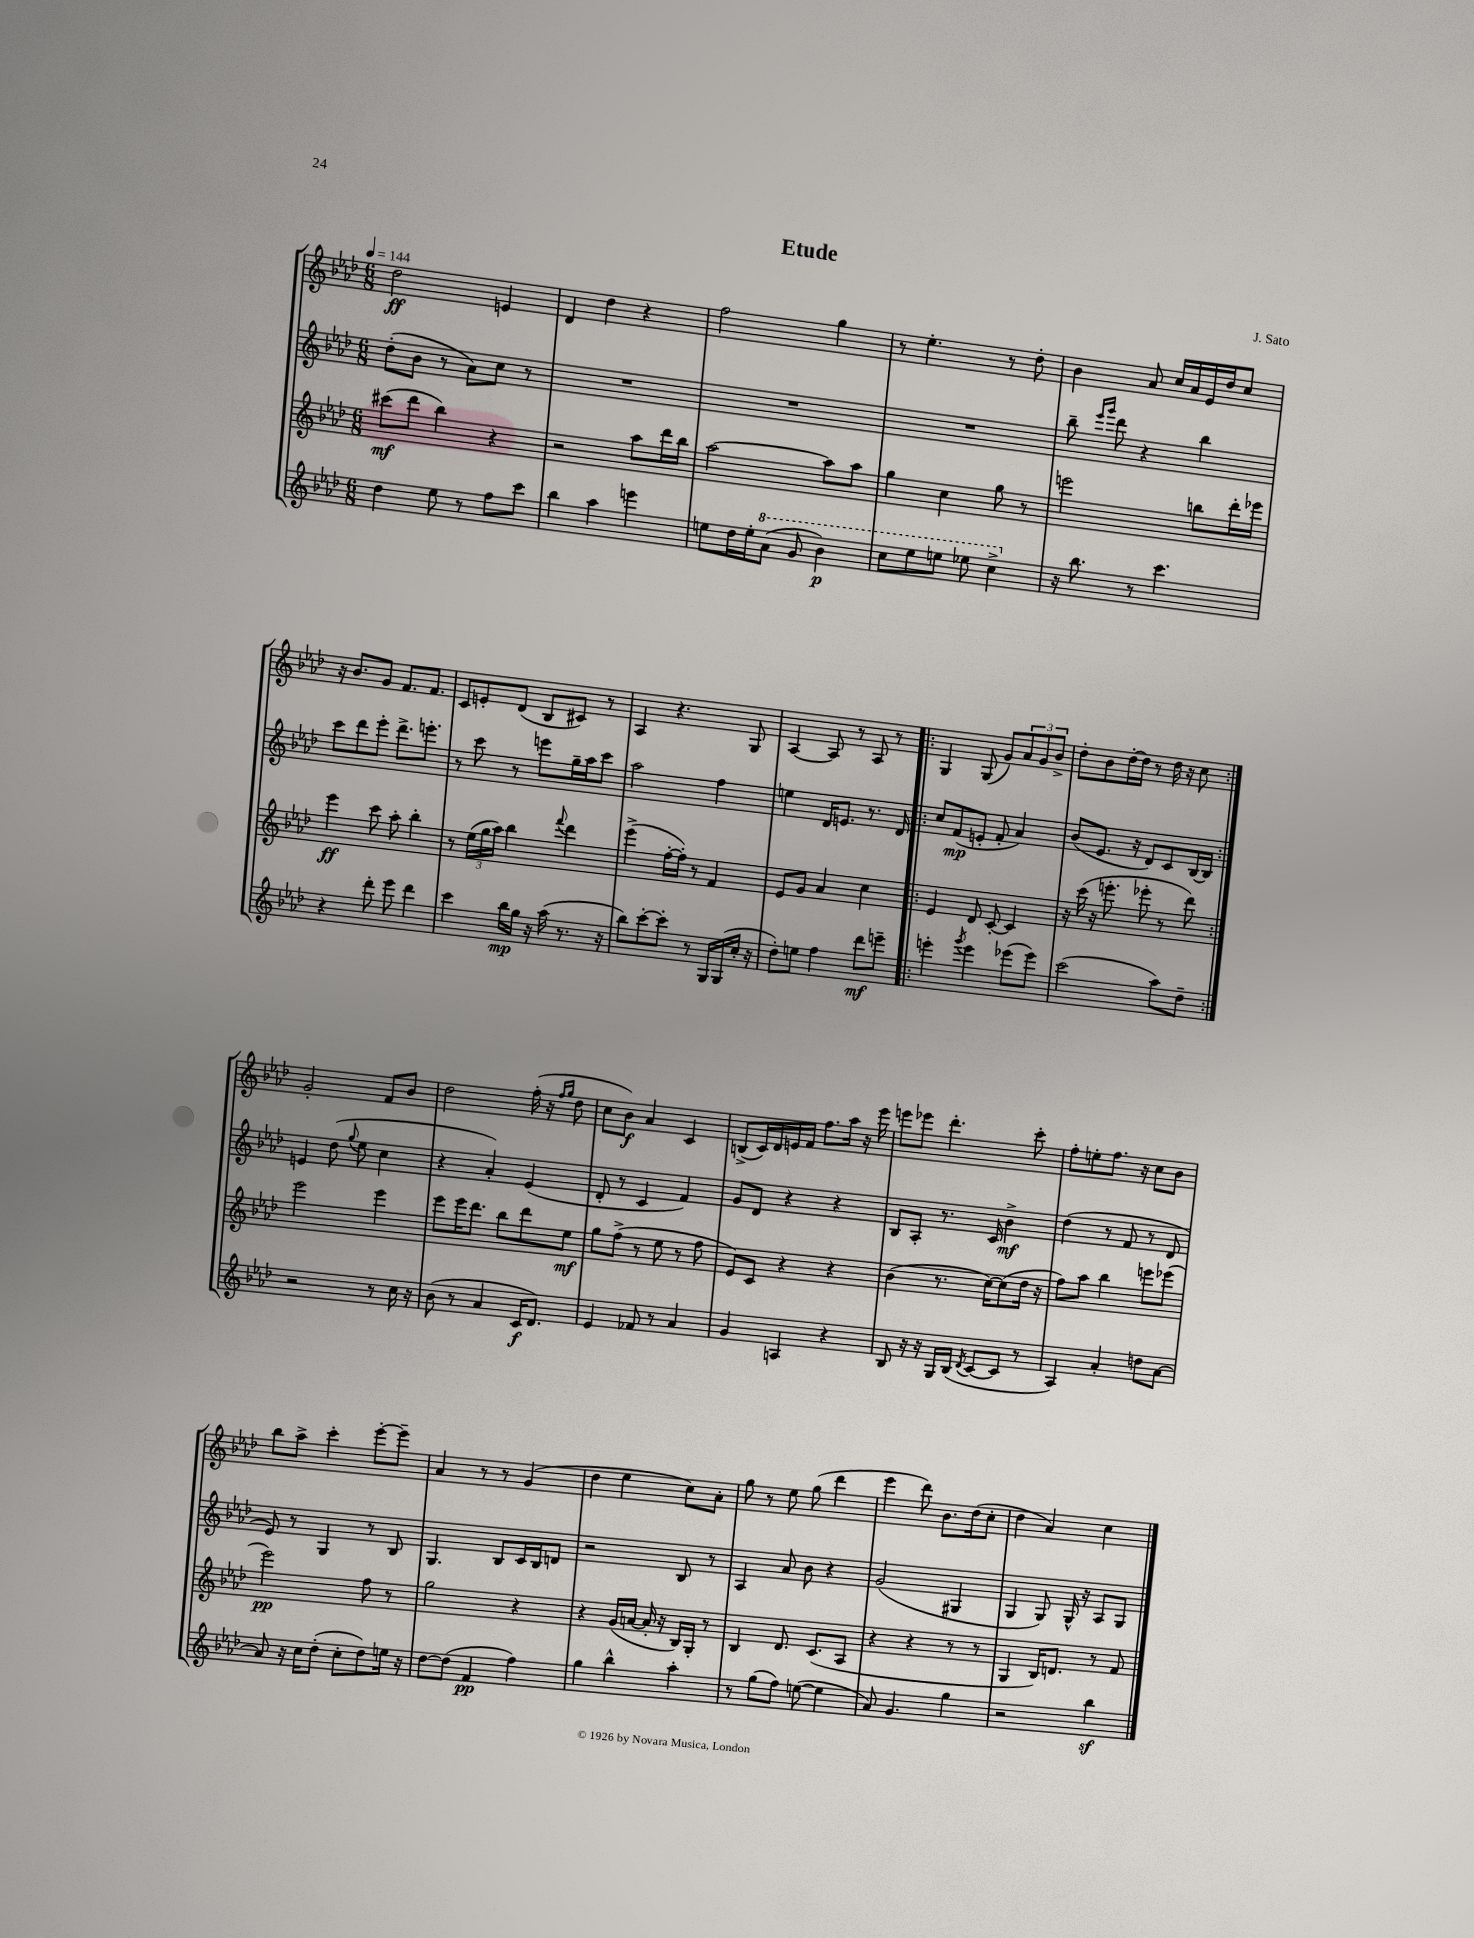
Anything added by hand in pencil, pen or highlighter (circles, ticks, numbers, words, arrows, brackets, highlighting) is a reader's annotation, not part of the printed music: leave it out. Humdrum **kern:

**kern	**kern	**kern	**kern
*staff4	*staff3	*staff2	*staff1
*clefG2	*clefG2	*clefG2	*clefG2
*k[b-e-a-d-]	*k[b-e-a-d-]	*k[b-e-a-d-]	*k[b-e-a-d-]
*M6/8	*M6/8	*M6/8	*M6/8
*MM144	*MM144	*MM144	*MM144
4dd-\	(8ccc#\L	(8dd-'\L	2dd-\
.	8ddd-\J	8b-\J	.
8ee-\	4bb-\)	8r	.
8r	.	8a-\L)	.
8ff\L	4r	8cc\J	4e/
8ccc\J	.	8r	.
=	=	=	=
4bb-\	2r	2.r	4d-/
4aa-\	.	.	4dd-\
4eee\	8aa-\L	.	4r
.	16ddd-\L	.	.
.	16bb-\JJ	.	.
=	=	=	=
8ee\L	[2aa-\	2.r	2ff\
16dd-\L	.	.	.
16ee'\J	.	.	.
(8aa-\J	.	.	.
8gg/	.	.	.
4bb-\)	8aa-\]L	.	4gg\
.	8aa-\J	.	.
=	=	=	=
8ccc\L	4gg\	2.r	8r
8eee-\	.	.	4.ee-'\
8eee\J	4cc\	.	.
8eee-\	.	.	.
4ccc^\	8gg\	.	8r
.	8r	.	8dd-'\
=	=	=	=
16r	2eee\	8bb-~\	4b-\
8.bb-\	.	.	.
.	.	16qqeee-/LL	.
.	.	16qqggg/JJ	.
.	.	8ddd-\	.
8r	.	4r	8a-/
4.ccc\	.	.	16cc/LL
.	.	.	16a-/
.	8bb\L	4bb-\	16e-/
.	.	.	16dd-/J
.	16ddd-'\L	.	8cc/J
.	16eee-\JJ	.	.
=	=	=	=
4r	4eee-\	8ccc\L	16r
.	.	.	8.b-/L
.	.	8ddd-\	.
8ddd-'\	8ccc\	8eee-'\J	8g/J
8eee-\	8aa-'\	8.ddd-^\L	8.f/L
4ddd-\	4bb-'\	.	.
.	.	8.eee'\J	8.f/J
=	=	=	=
4ccc\	8r	8r	8c/L
.	(24ee-\LL	8ccc\	8e'/
.	24gg\	.	.
.	24aa-\JJ)	.	.
16bb-\LL	4bb-\	8r	(8d-/J
16gg\JJ	.	.	.
16r	.	8eee\L	8B-/L
(16aa-\	.	.	.
.	8qqfff/	.	.
8.r	4ddd-\	16gg~\L	8c#/J)
.	.	16aa-\J	.
.	.	8ccc\J	8r
16r	.	.	.
=	=	=	=
8bb-\L)	(4eee-^\	2aa-\	4A-/
[8ccc'\	.	.	.
8ccc'\]J	[16ff'\LL	.	4.r
.	16ff'\]JJ)	.	.
8r	8r	.	.
16G/LL	4f/	4ff\	.
(16G/	.	.	.
16cc'/JJ	.	.	8G/
16r	.	.	.
=	=	=	=
8dd-'\L)	8e-/L	4ee\	[4A-/
8ee\J	8g/J	.	.
4ff\	4a-/	16d-/LK	8A-/]
.	.	8.e/J	.
.	.	.	8r
8ddd-\L	4cc\	8.r	8A-/
8eee~\J	.	.	8r
.	.	16d-/	.
=!|:	=!|:	=!|:	=!|:
4eee'\	4e-/	8cc/L	4G/
.	.	(8f/	.
8qggg/	.	.	.
4eee\	8d-/	8e'/J	(8G/
.	[8c'/	8f'/	8g/L)
(8eee-\L	4c/]	4a-/)	12a-/
.	.	.	12g/
8eee-\J)	.	.	.
.	.	.	12b-^/J
=	=	=	=
(2ccc\	16r	(8b-/L	8dd-'\L
.	(16ccc\	.	.
.	16r	8.e-/J	8b-\
.	8.eee'\	.	.
.	.	.	[16dd-'\L
.	.	16r	16dd-\]JJ
.	8eee-'\	8d-/L)	8r
8aa-\L)	8r	8c/	16dd-\
.	.	.	16r
8dd-~\J	8ddd-\)	[16B-/L	8cc\
.	.	16B-/]JJ	.
=:|!	=:|!	=:|!	=:|!
2r	2eee-\	4e/	2g'/
.	.	(8dd-\	.
.	.	8qqgg/	.
.	.	8ee-\	.
8r	4eee-\	4cc\	8f/L
16cc\	.	.	8b-/J
16r	.	.	.
=	=	=	=
(8b-\	8eee-\L	4r	2dd-\
8r	16eee-\K	.	.
.	8.ddd-\J	.	.
4a-/	.	4a-'/)	.
.	8bb-\L	.	.
16c/LK	8ddd-\	(4e-/	(16ff'\
8.d-/J)	.	.	16r
.	.	.	16qqff/LL
.	.	.	16qqgg/JJ
.	8ee-\J	.	8dd-\
=	=	=	=
4e-/	8gg\L	8d-'/	8cc\L
.	(8ff^\J	8r	8b-\J)
8f-/	8r	4c/	4a-/
8r	8ee-\	.	.
4a-/	8r	4f/)	4c/
.	8ff\	.	.
=	=	=	=
4g/	8e-/L)	8g/L	(8B^/L
.	8c/J	8d-/J	16c/L)
.	.	.	16d-/
4A/	4r	4r	16e/
.	.	.	16f/JJ
.	.	.	8.ff\L
4r	4r	4r	.
.	.	.	16aa-\Jk
.	.	.	16r
.	.	.	16eee-\
=	=	=	=
8B-/	(4b-\	8B-/L	8eee\L
16r	.	8A-'/J	8eee-\J
16r	.	.	.
16G/LL	8.r	8.r	4.ddd-'\
(16B-/JJ	.	.	.
8qd-/	.	.	.
[8c/L	.	.	.
.	[16cc\LK)	16c/	.
8c/]J	(8cc\]	4b-^\	.
8r	16dd-\Jk	.	8ccc'\
.	16r	.	.
=	=	=	=
4A-/)	8ff\L)	(4dd-\	8ff'\L
.	8aa-\J	.	8ee'\
4a-'/	4bb-\	8r	8.ff\J
.	.	8f/	.
.	.	.	16r
8dd\L	8eee\L	8r	8cc\L
[8a-\J	(8eee-\J	8d-/	8b-\J
=	=	=	=
8a-/]	2eee-\)	8e-/)	8bb-\L
16r	.	8r	8aa-^\J
16cc\LK	.	.	.
(8dd-'\J	.	4G/	4ccc'\
8cc'\L	.	.	.
8dd-\)	8ff\	8r	[8eee-'\L
16ee\Jk	8r	8B-/	8eee-~\]J
16r	.	.	.
=	=	=	=
[8dd-\L	2gg\	4.G/	4a-/
(8dd-\]J	.	.	.
4f/	.	.	8r
.	.	8B-/L	8r
4ff\)	4r	16c/L	(4g/
.	.	16B-/J	.
.	.	8d/J	.
=	=	=	=
4gg\	4r	2r	4dd-\
4bb-^^\	(16g/LL	.	4ee-\
.	[16a/JJ	.	.
.	16a'/]	.	.
.	16r	.	.
4aa-'\	16B-/LL)	8B-/	8cc\L)
.	16G'/JJ	.	.
.	8r	8r	8a-'\J
=	=	=	=
8r	4B-/	4A-/	8gg\
(8gg\L	.	.	8r
8ff\J)	8.d-/	8a-/	8ee-\
([8ee\	.	8b-\	(8gg\
.	(8.c/L	.	.
4ee\]	.	4r	4ddd-\
.	8A-/J	.	.
=	=	=	=
8a-/)	4r	(2g/	4eee-\
4.g/	.	.	.
.	4r	.	8ddd-\)
.	.	.	8.b-\L
4gg\	8r	4G#/	.
.	.	.	(16dd-\k
.	8r	.	8cc'\J
=	=	=	=
2r	4G/	4G/	4dd-\
.	16B-/LK)	8G/)	4a-/)
.	8.d/J	.	.
.	.	16G^^/	.
.	.	16r	.
4bb-\	8r	8A-/L	4cc\
.	8f/	8G/J	.
==	==	==	==
*-	*-	*-	*-
